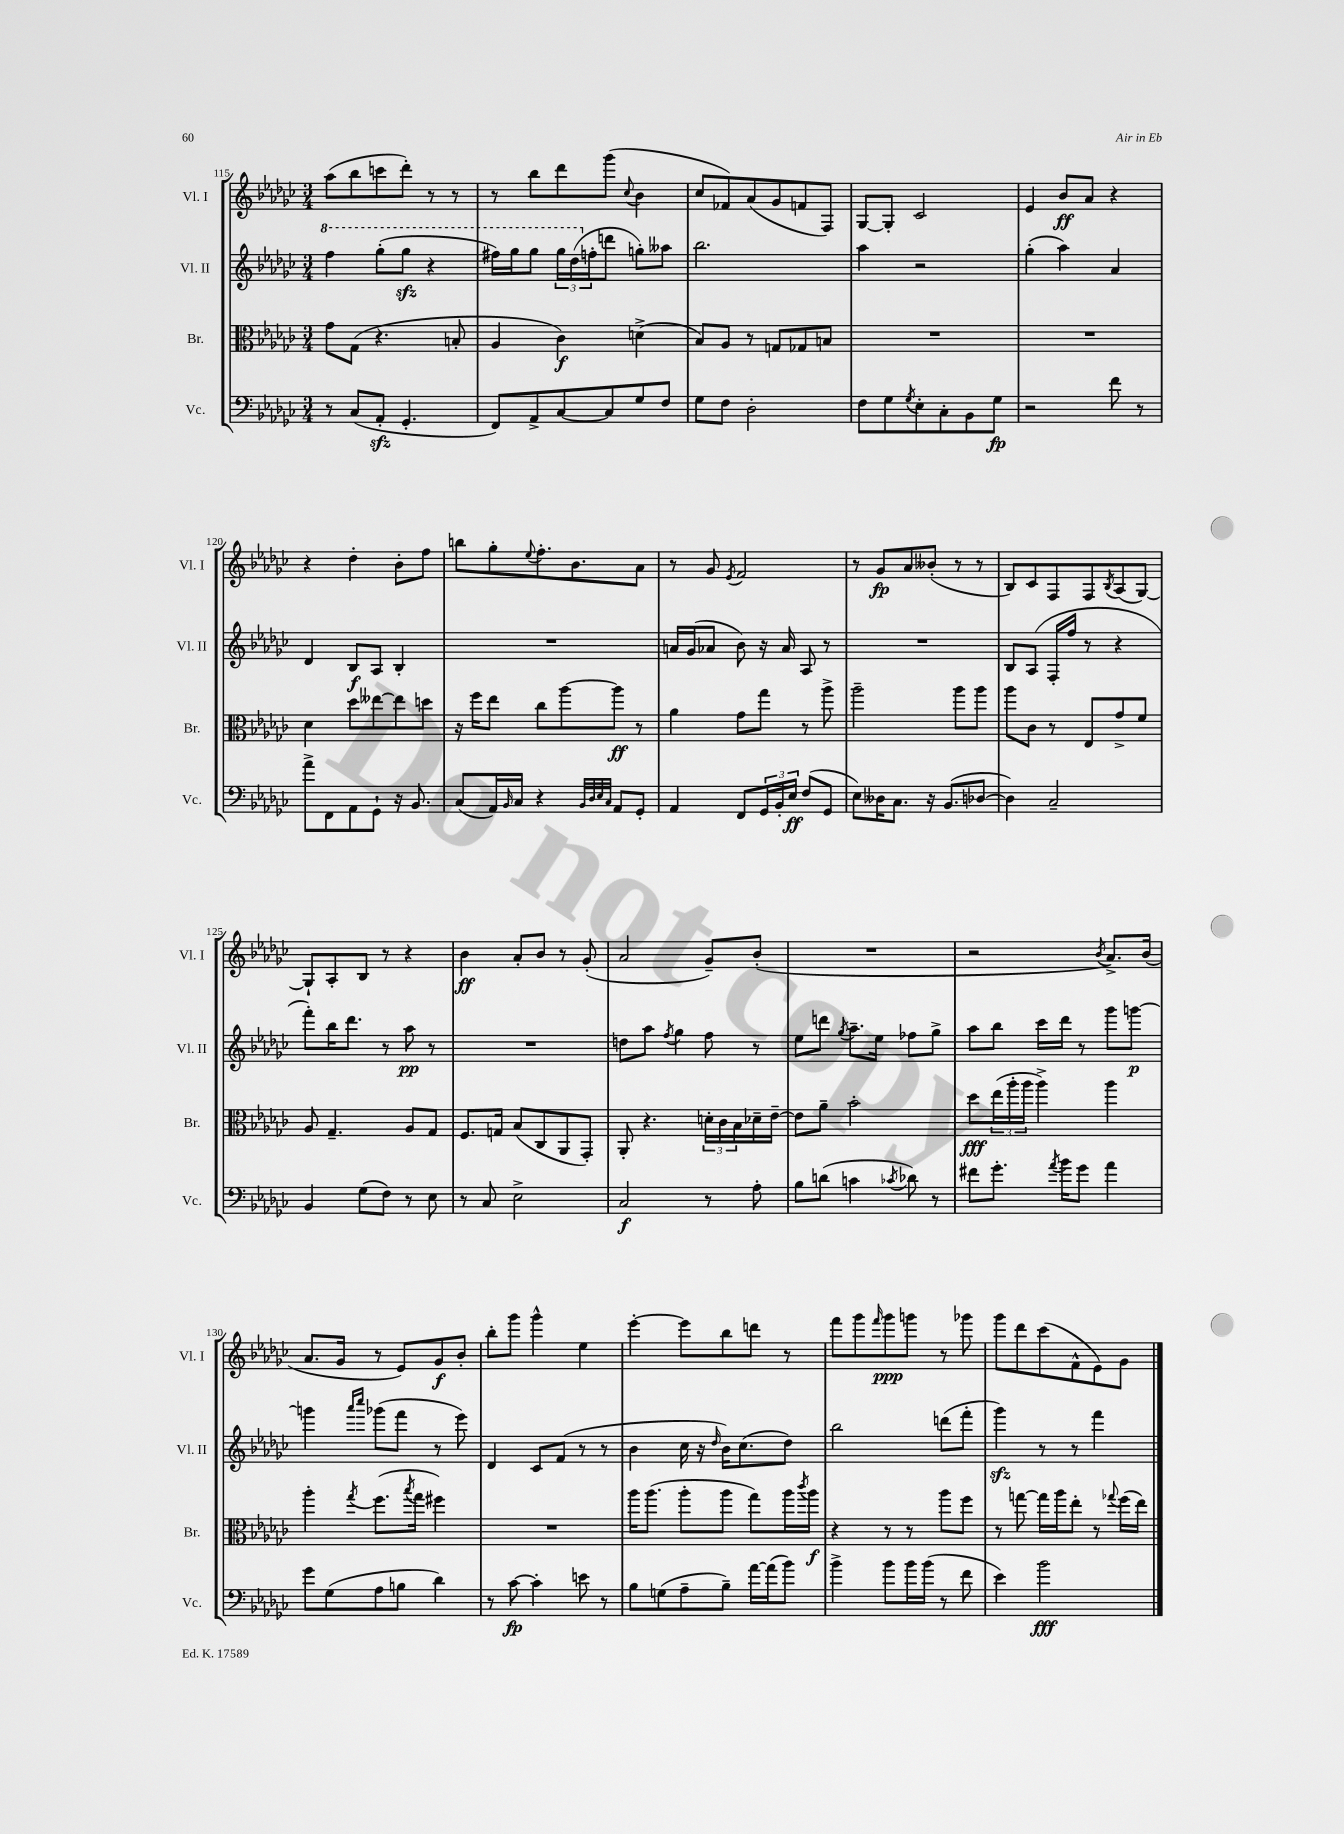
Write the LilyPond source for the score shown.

<<
\new StaffGroup <<
\new Staff = "s0" \with { instrumentName = "Vl. I" shortInstrumentName = "Vl. I" } {
    \clef treble \key ges \major \numericTimeSignature \time 3/4
    aes''8( bes''8 c'''8 des'''8-.) r8 r8 |
    r8 bes''8 des'''8 ges'''8( \appoggiatura { ces''8 } bes'4 |
    ces''8 fes'8) aes'8( ges'8 f'8 f8) |
    ges8~ ges8-. ces'2 |
    ees'4 bes'8\ff aes'8 r4 |
    r4 des''4-. bes'8-. f''8 |
    b''8 ges''8-. \appoggiatura { ees''8 } f''8.-. bes'8. aes'8 |
    r8 ges'8 \acciaccatura { ees'8 } f'2 |
    r8 ges'8\fp aes'8 beses'8-.( r8 r8 |
    bes8) ces'8 f8 f8 \acciaccatura { bes8 } aes8( ges8~) |
    ges8-! aes8-. bes8 r8 r4 |
    bes'4\ff aes'8-. bes'8 r8 ges'8-.( |
    aes'2 ges'8--) bes'8-.( |
    R2. |
    r2 \acciaccatura { bes'8 } aes'8.->) bes'16( |
    aes'8. ges'16 r8 ees'8) ges'8\f bes'8-. |
    bes''8-. ges'''8 ges'''4-^ ees''4 |
    ees'''4~-. ees'''8 bes''8 d'''8 r8 |
    f'''8 ges'''8 \grace { f'''16 } ges'''8\ppp g'''8 r8 ges'''8 |
    ges'''8 des'''8 ces'''8( f'8-^ ees'8) ges'8 \bar "|." |
}
\new Staff = "s1" \with { instrumentName = "Vl. II" shortInstrumentName = "Vl. II" } {
    \clef treble \key ges \major \numericTimeSignature \time 3/4
    \ottava #1 f'''4 ges'''8-.( ges'''8\sfz r4 |
    fis'''16) ges'''16 ges'''8 \tuplet 3/2 { ges'''16 des'''16( \ottava #0 f''!16-. } d'''8 g''8-.) aeses''8 |
    bes''2. |
    aes''4 r2 |
    ges''4-.( aes''4) aes'4 |
    des'4 bes8\f aes8 bes4-. |
    R2. |
    a'16 ges'16( aes'8 bes'8) r16 aes'16 aes8 r8 |
    R2. |
    bes8 aes8( f16-. f''16 r8 r4 |
    f'''8-.) bes''16 des'''8. r8 aes''8\pp r8 |
    R2. |
    d''8 aes''8 \acciaccatura { f''8 } ges''4 f''8 r8 |
    ees''8 d'''8 \acciaccatura { ges''8 } aes''8.-- ees''16 fes''8 ges''8-> |
    aes''8 bes''8 ces'''16 des'''16 r8 ges'''8 g'''8~\p |
    g'''4 \grace { aes'''16 ces''''16 } ges'''8( f'''8 r8 ees'''8) |
    des'4 ces'8 f'8( r8 r8 |
    bes'4 ces''16 r16 \grace { des''16 } bes'16) ces''8.( des''8) |
    bes''2 d'''8( f'''8-. |
    ges'''4\sfz) r8 r8 f'''4 \bar "|." |
}
\new Staff = "s2" \with { instrumentName = "Br." shortInstrumentName = "Br." } {
    \clef alto \key ges \major \numericTimeSignature \time 3/4
    ges'8 ges8( r4. b8-. |
    aes4 ces'4\f) d'4->( |
    bes8) aes8 r8 g8 ges8 b8 |
    R2. |
    R2. |
    des'4 des''8 eeses''8~ eeses''8 d''8 |
    r16 f''16 ees''8 ces''8 aes''8~ aes''8\ff r8 |
    aes'4 ges'8 ges''8 r8 aes''8-> |
    aes''2-- aes''8 aes''8 |
    aes''8 ces'8 r8 ees8 ges'8-> f'8 |
    aes8 ges4.-- aes8 ges8 |
    f8. g16 bes8( ces8 aes,8 ges,8-.) |
    aes,8-. r4. \tuplet 3/2 { d'16-. ces'16 bes16 } des'16-- ees'16~-- |
    ees'8 aes'8-- bes'2-. |
    des''8\fff \tuplet 3/2 { ees''16( aes''16-. aes''16 } aes''4->) aes''4 |
    aes''4-. \acciaccatura { ges''8 } f''8.( \acciaccatura { bes''8 } ges''16 fis''4) |
    R2. |
    aes''16 aes''8.( aes''8-. aes''8 ges''8) aes''16 \acciaccatura { ces'''8 } aes''16\f |
    r4 r8 r8 aes''8 f''8 |
    r8 g''8~ g''16 aes''16 ees''8-. r8 \appoggiatura { ges''8 } f''16( ees''16) \bar "|." |
}
\new Staff = "s3" \with { instrumentName = "Vc." shortInstrumentName = "Vc." } {
    \clef bass \key ges \major \numericTimeSignature \time 3/4
    r8 ces8( aes,8-.\sfz ges,4.-. |
    f,8) aes,8-> ces8~ ces8 ges8 f8 |
    ges8 f8 des2-. |
    f8 ges8 \acciaccatura { ges8 } ees8-. ces8-. bes,8 ges8\fp |
    r2 f'8 r8 |
    aes'8-> f,8 aes,8 ges,8-! r16 bes,8. |
    ces8( aes,16) \grace { bes,16 } ces16 r4 \grace { bes,32 des32 ees32 ces32 } aes,8 ges,8-. |
    aes,4 f,8 \tuplet 3/2 { ges,16 bes,16-. ees16\ff } f8( ges,8 |
    ees8) deses16 ces8. r16 bes,8.( des8~ |
    des4) ces2-- |
    bes,4 ges8( f8) r8 ees8 |
    r8 ces8 ees2-> |
    ces2\f r8 aes8-. |
    bes8 d'8( c'4 \acciaccatura { ces'8 } des'8) r8 |
    fis'8 ges'8.-. \acciaccatura { aes'8 } bes'16 ges'8 aes'4 |
    ges'8 ges8( aes8 b8 des'4) |
    r8 ces'8~\fp ces'4-. e'8 r8 |
    bes8 g8( aes8-- bes8--) aes'16~ aes'16( bes'8) |
    bes'4-> bes'8 bes'16 bes'16( r8 f'8 |
    ees'4) bes'2\fff \bar "|." |
}
>>
>>
\layout { \context { \Score currentBarNumber = #115 } }
